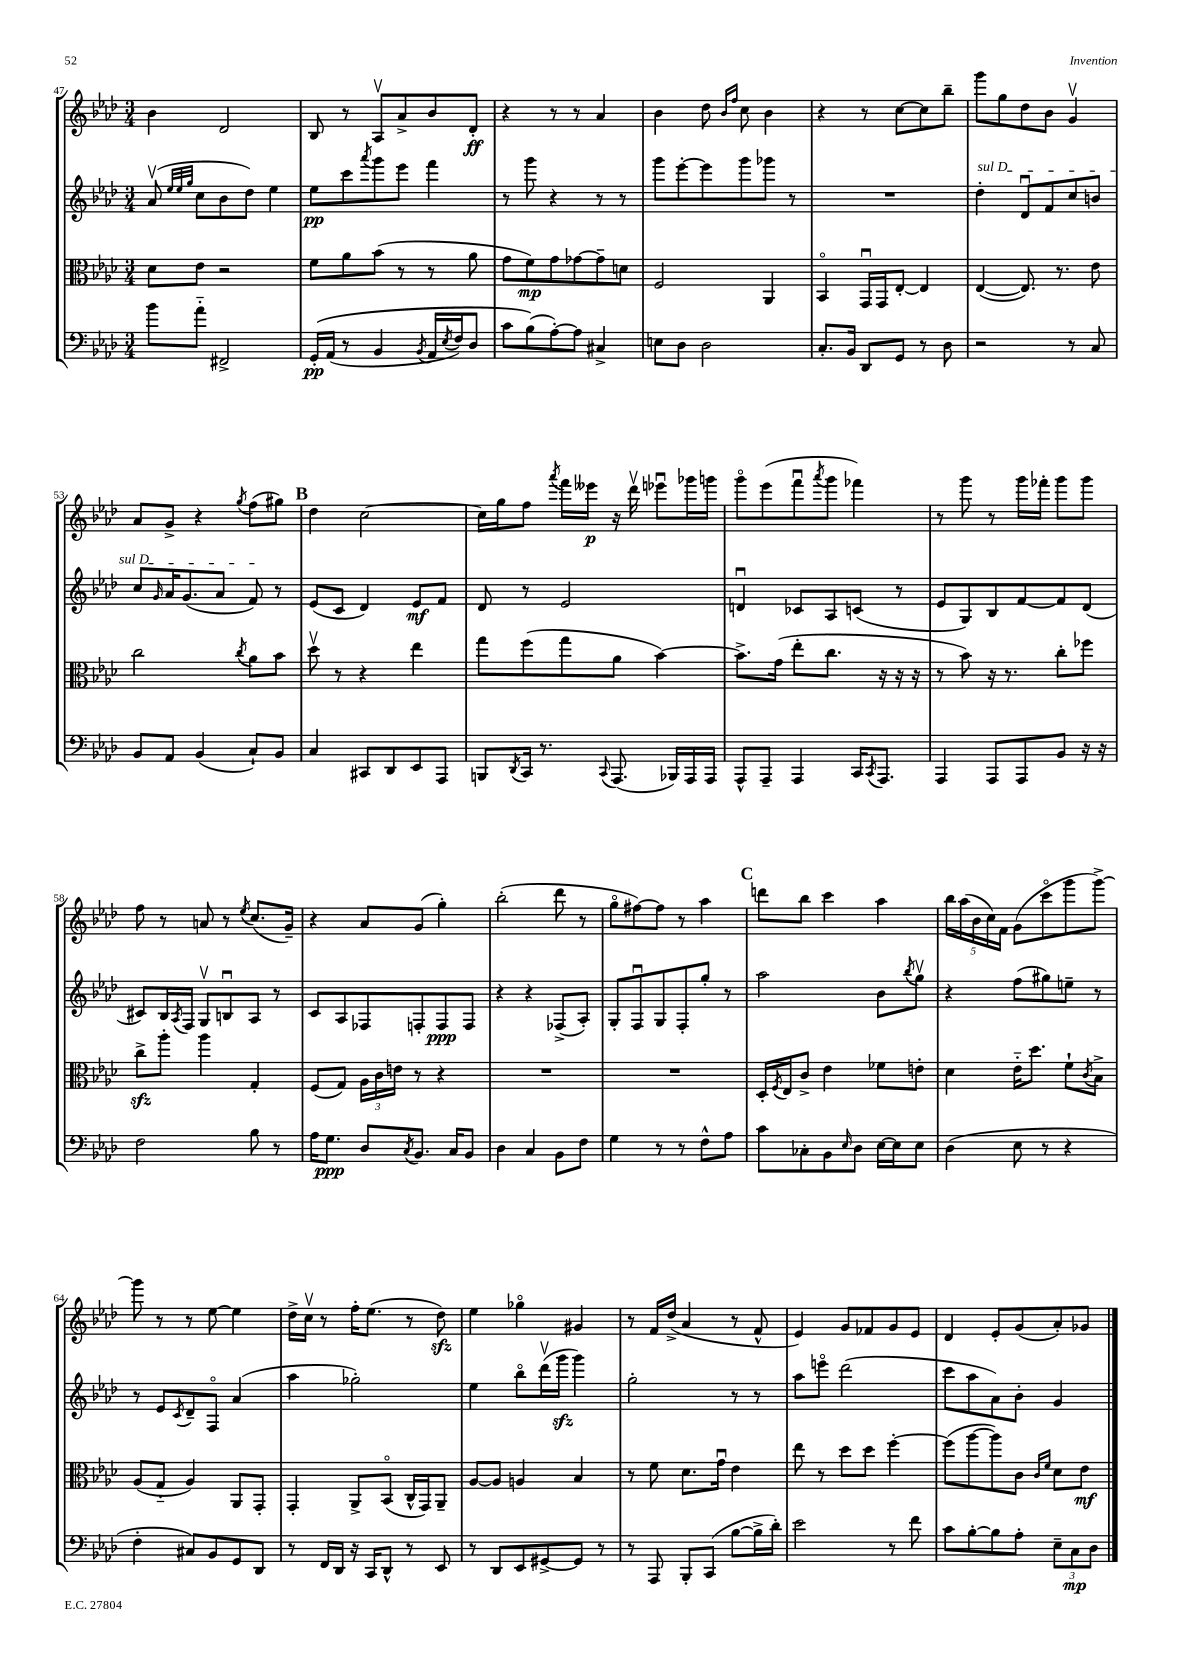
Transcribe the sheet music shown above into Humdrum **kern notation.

**kern	**kern	**kern	**kern
*staff4	*staff3	*staff2	*staff1
*clefF4	*clefC3	*clefG2	*clefG2
*k[b-e-a-d-]	*k[b-e-a-d-]	*k[b-e-a-d-]	*k[b-e-a-d-]
*M3/4	*M3/4	*M3/4	*M3/4
8b-	8d-	(8a-v	4b-
.	.	32qqee-	.
.	.	32qqee-	.
.	.	32qqgg	.
8a-'~	8e-	8cc	.
2FF#^	2r	8b-	2d-
.	.	8dd-)	.
.	.	4ee-	.
=	=	=	=
&(16GG'	8f	8ee-	8B-
(16AA-	.	.	.
8r	8a-	8ccc	8r
.	.	8qaaa-	.
4BB-	(8b-	8ggg	8A-v
.	8r	8eee-	8a-^
8qBB-	.	.	.
16AA-	8r	4fff	8b-
8qE-	.	.	.
16F)	.	.	.
8D-	8a-	.	8d-'
=	=	=	=
8c	8g	8r	4r
(8B-&)	8f)	8ggg	.
[8A-')	8g	4r	8r
8A-]	[8g-	.	8r
4C#^	8g-~]	8r	4a-
.	8d	8r	.
=	=	=	=
8E	2F	8ggg	4b-
8D-	.	[8eee-'	.
2D-	.	8eee-]	8dd-
.	.	.	16qqb-
.	.	.	16qqff
.	.	8ggg	8cc
.	4AA-	8ggg-	4b-
.	.	8r	.
=	=	=	=
8.C'	4BB-o	2.r	4r
16BB-	.	.	.
8DD-	16GGu	.	8r
.	16GG	.	.
8GG	[8E-'	.	[8cc
8r	4E-]	.	8cc]
8D-	.	.	8bb-~
=	=	=	=
2r	([4E-	4dd-'	8ggg
.	.	.	8gg
.	8.E-])	8d-u	8dd-
.	.	8f	8b-
.	8.r	.	.
8r	.	8cc	4gv
8C	8e-	8b	.
=	=	=	=
8BB-	2cc	8cc	8a-
.	.	16qqg	.
8AA-	.	16a-	8g^
.	.	(8.g	.
(4BB-	.	.	4r
.	.	8a-	.
.	8qcc	.	8qgg
8C`)	8a-	8f)	(8ff
8BB-	8b-	8r	8gg#)
=	=	=	=
4C	8dd-v	(8e-	4dd-
.	8r	8c	.
8CC#	4r	4d-)	[2cc
8DD-	.	.	.
8EE-	4ee-	8e-	.
8AAA-	.	8f	.
=	=	=	=
8BBB	8gg	8d-	16cc]
.	.	.	16gg
8qDD-	.	.	.
16CC	(8ff	8r	8ff
8.r	.	.	.
.	.	.	8qaaa-
.	8gg	2e-	16fff
.	.	.	16eee--
8qqCC	.	.	.
(8.AAA-	8a-	.	16r
.	.	.	16ddd-v
.	[4b-)	.	8eee-u
16BBB-)	.	.	.
16AAA-	.	.	16ggg-
16AAA-	.	.	16ggg
=	=	=	=
8AAA-^^	8.b-^]	4du	8gggo
8AAA-~	.	.	(8eee-
.	(16g	.	.
4AAA-	8ee-'	8c-	8fffu
.	.	.	8qaaa-
.	8.cc	8A-	8ggg
16CC	.	(8c	4fff-)
8qCC	.	.	.
8.AAA-	16r	.	.
.	16r	8r	.
.	16r	.	.
=	=	=	=
4AAA-	8r	8e-	8r
.	8b-)	8G)	8ggg
8AAA-	16r	8B-	8r
.	8.r	.	.
8AAA-	.	[8f	16ggg
.	.	.	16fff-'
8BB-	8cc'	8f]	8ggg
16r	8ff-	(8d-	8ggg
16r	.	.	.
=	=	=	=
2F	8cc^	8c#)	8ff
.	8aa-'	16B-	8r
.	.	8qA-	.
.	.	16F	.
.	4aa-	8Gv	8a
.	.	8Bu	8r
.	.	.	8qee-
8B-	4G'	8A-	(8.cc
8r	.	8r	.
.	.	.	16g~)
=	=	=	=
16A-	(8F	8c	4r
8.G	.	.	.
.	8G)	8A-	.
8D-	24A-	8F-	8a-
.	24c	.	.
.	24e	.	.
8qC	.	.	.
8.BB-	8r	8F'	(8g
.	4r	8F	4gg')
16C	.	.	.
8BB-	.	8F	.
=	=	=	=
4D-	2.r	4r	(2bb-'
4C	.	4r	.
8BB-	.	(8F-^	8ddd-
8F	.	8A-')	8r
=	=	=	=
4G	2.r	8G'	8ggo
.	.	8Fu	[8ff#)
8r	.	8G	8ff#]
8r	.	8F'	8r
8F^^	.	8gg'	4aa-
8A-	.	8r	.
=	=	=	=
8c	16D-'	2aa-	8ddd
.	8qF	.	.
.	16E-	.	.
8C-'	8c^	.	8bb-
8BB-	4e-	.	4ccc
16qqE-	.	.	.
8D-	.	.	.
[16E-	8f-	8b-	4aa-
16E-]	.	.	.
.	.	8qbb-	.
8E-	8e'	8ggv	.
=	=	=	=
(4D-	4d-	4r	20bb-
.	.	.	(20aa-
.	.	.	20b-
.	.	.	20cc)
.	.	.	20f
8E-	16e-'~	(8ff	(8g
.	8.dd-	.	.
8r	.	8gg#)	8ccco
4r	8f`	8ee~	8ggg
.	8qc	.	.
.	8B-^	8r	[8ggg^)
=	=	=	=
4F'	(8A-	8r	8ggg]
.	8G'~	8e-	8r
.	.	8qc	.
8C#)	4A-)	8d-~	8r
8BB-	.	8Fo	[8ee-
8GG	8AA-	(4a-	4ee-]
8DD-	8GG'	.	.
=	=	=	=
8r	4GG'	4aa-	16dd-^
.	.	.	16ccv
16FF	.	.	8r
16DD-	.	.	.
16r	8AA-^	2gg-')	16ff'
16CC	.	.	(8.ee-
8DD-^^	(8BB-o	.	.
8r	16C^^	.	8r
.	16GG)	.	.
8EE-	8AA-~	.	8dd-)
=	=	=	=
8r	[8A-	4ee-	4ee-
8DD-	8A-]	.	.
8EE-	4A	8bb-o	4gg-o
[8GG#^	.	(16ddd-v	.
.	.	16ggg	.
8GG#]	4B-	4ggg)	4g#
8r	.	.	.
=	=	=	=
8r	8r	2gg'	8r
8AAA-	8f	.	16f
.	.	.	(16dd-^
8BBB-'	8.d-	.	4a-
(8CC	.	.	.
.	16gu	.	.
[8B-	4e-	8r	8r
16B-^]	.	8r	8f^^
16d-')	.	.	.
=	=	=	=
2e-	8ee-	8aa-	4e-)
.	8r	8eeeo	.
.	8dd-	(2ddd-	8g
.	8dd-	.	8f-
8r	[4ff'	.	8g
8f	.	.	8e-
=	=	=	=
8c	(8ff]	8ccc	4d-
[8B-'	[8aa-	8aa-	.
8B-]	8aa-])	8a-)	8e-'
8A-'	8c	8b-'	(8g
.	16qqc	.	.
.	16qqf	.	.
12E-~	8d-	4g	8a-')
12C	.	.	.
.	8e-	.	8g-
12D-	.	.	.
==	==	==	==
*-	*-	*-	*-
